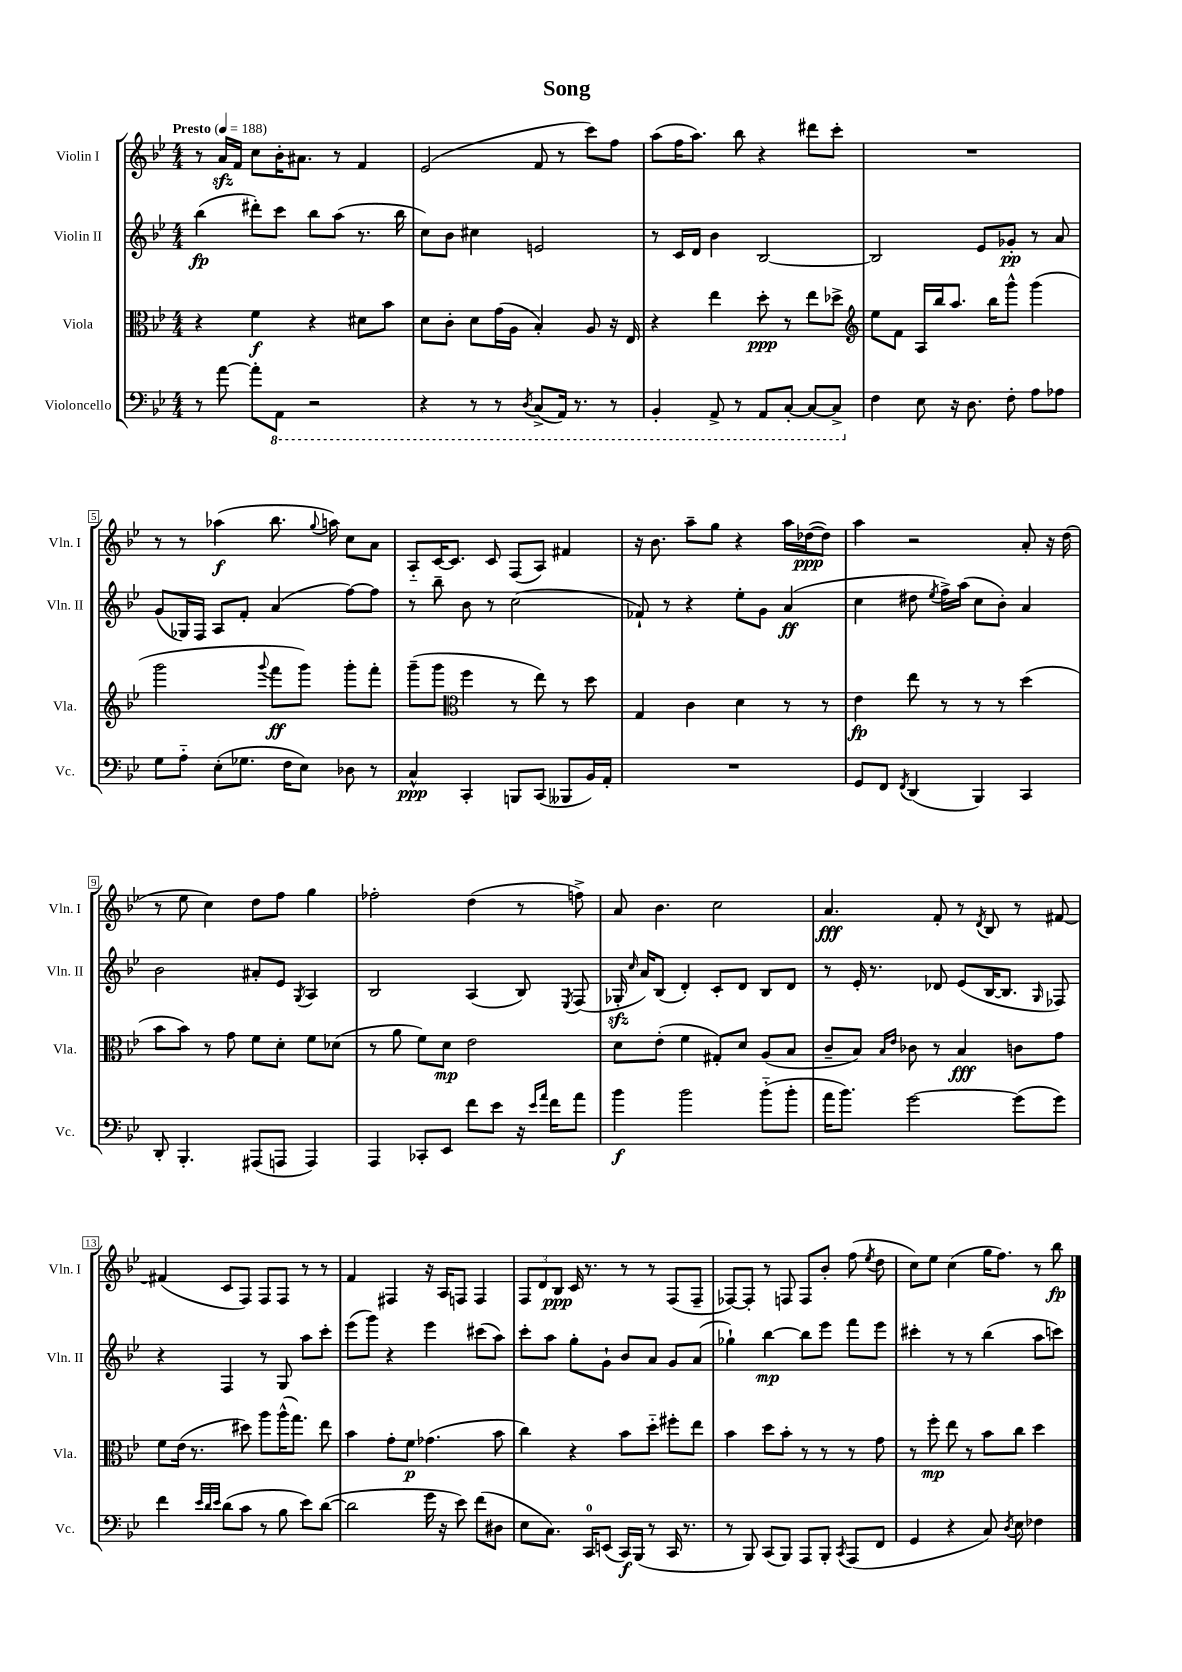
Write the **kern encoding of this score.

**kern	**dynam	**kern	**dynam	**kern	**dynam	**kern	**dynam
*part4	*part4	*part3	*part3	*part2	*part2	*part1	*part1
*staff4	*staff4	*staff3	*staff3	*staff2	*staff2	*staff1	*staff1
*I"Violoncello	*	*I"Viola	*	*I"Violin II	*	*I"Violin I	*
*I'Vc.	*	*I'Vla.	*	*I'Vln. II	*	*I'Vln. I	*
*clefF4	*	*clefC3	*	*clefG2	*	*clefG2	*
*k[b-e-]	*	*k[b-e-]	*	*k[b-e-]	*	*k[b-e-]	*
*M4/4	*	*M4/4	*	*M4/4	*	*M4/4	*
*MM188	*	*MM188	*	*MM188	*	*MM188	*
=1	=1	=1	=1	=1	=1	=1	=1
!	!	!	!	!	!	!LO:TX:a:B:t=Presto	!
8r	.	4r	.	(4bb-\	fp	8r	.
[8a\	.	.	.	.	.	16azz/LL	.
.	.	.	.	.	.	16f/JJ	.
8a'\L]	.	4f\	f	8ddd#X'\L)	.	8cc\L	.
*8ba	*	*	*	*	*	*	*
8AAA\J	.	.	.	8ccc\J	.	16b-'\K	.
.	.	.	.	.	.	8.a#X\J	.
2r	.	4r	.	8bb-\L	.	.	.
.	.	.	.	(8aa\J	.	8r	.
.	.	8d#X\L	.	8.r	.	4f/	.
.	.	8b-\J	.	.	.	.	.
.	.	.	.	16bb-\	.	.	.
=2	=2	=2	=2	=2	=2	=2	=2
4r	.	8d\L	.	8cc\L)	.	(2e-/	.
.	.	8c'\J	.	8b-\J	.	.	.
8r	.	8d\L	.	4cc#X\	.	.	.
8r	.	(16g\L	.	.	.	.	.
.	.	16A\JJ	.	.	.	.	.
8qDD/	.	.	.	.	.	.	.
(8CC^/L	.	4B-'/)	.	2en/	.	8f/	.
16AAA/Jk)	.	.	.	.	.	8r	.
8.r	.	.	.	.	.	.	.
.	.	8A/	.	.	.	8ccc\L)	.
8r	.	16r	.	.	.	8ff\J	.
.	.	16E-/	.	.	.	.	.
=3	=3	=3	=3	=3	=3	=3	=3
4BBB-'/	.	4r	.	8r	.	(8aa\L	.
.	.	.	.	16c/LL	.	16ff\K	.
.	.	.	.	16d/JJ	.	8.aa\J)	.
8AAA^/	.	4ee-\	.	4b-\	.	.	.
8r	.	.	.	.	.	8bb-\	.
8AAA/L	.	8dd'\	ppp	[2B-/	.	4r	.
[8CC'/J	.	8r	.	.	.	.	.
8CC/L_	.	8ee-\L	.	.	.	8ddd#X\L	.
8CC^/J]	.	8dd-X^\J	.	.	.	8ccc'\J	.
=4	=4	=4	=4	=4	=4	=4	=4
*	*	*clefG2	*	*	*	*	*
*X8ba	*	*	*	*	*	*	*
4F\	.	8ee-\L	.	2B-/]	.	1r	.
.	.	8f\J	.	.	.	.	.
8E-\	.	16A/LL	.	.	.	.	.
.	.	16bb-/J	.	.	.	.	.
16r	.	8.aa/J	.	.	.	.	.
8.D\	.	.	.	.	.	.	.
.	.	.	.	8e-/L	.	.	.
.	.	16bb-\KL	.	.	.	.	.
8F'\	.	8ggg^^\J	.	8g-X'/J	pp	.	.
8A\L	.	(4ggg\	.	8r	.	.	.
8A-X\J	.	.	.	8a/	.	.	.
!!LO:LB:g=z
=5	=5	=5	=5	=5	=5	=5	=5
8G\L	.	2ggg\	.	(8g/L	.	8r	.
8A\J	.	.	.	16G-X/L)	.	8r	.
.	.	.	.	16F/JJ	.	.	.
(8E-'\L	.	.	.	8A/L	.	(4aa-X\	f
8.G-X\J	.	.	.	8f'/J	.	.	.
.	.	8qqggg/	.	.	.	.	.
.	.	8fff\L	ff	(4a/	.	8.bb-\	.
16F\KL	.	.	.	.	.	.	.
8E-\J)	.	8ggg\J)	.	.	.	.	.
.	.	.	.	.	.	8qqgg/	.
.	.	.	.	.	.	16aan\)	.
8D-X\	.	8ggg'\L	.	[8ff\L)	.	8cc\L	.
8r	.	8fff'\J	.	8ff\J]	.	8a\J	.
=6	=6	=6	=6	=6	=6	=6	=6
4C^^/	ppp	(8ggg~\L	.	8r	.	8A/L	.
.	.	8ggg\J	.	8bb-~\	.	[16c/K	.
.	.	.	.	.	.	8.c/J]	.
*	*	*clefC3	*	*	*	*	*
4CC'/	.	4ff\	.	8b-\	.	.	.
.	.	.	.	8r	.	8c/	.
8BBBn/L	.	8r	.	(2cc\	.	(8F/L	.
(8CC/J	.	8ee-\)	.	.	.	8A/J)	.
8BBB--X/L	.	8r	.	.	.	4f#X/	.
16BB-/L)	.	8dd\	.	.	.	.	.
16AA'/JJ	.	.	.	.	.	.	.
=7	=7	=7	=7	=7	=7	=7	=7
1r	.	4G/	.	8f-X`/)	.	16r	.
.	.	.	.	.	.	8.b-\	.
.	.	.	.	8r	.	.	.
.	.	4c\	.	4r	.	8aa~\L	.
.	.	.	.	.	.	8gg\J	.
.	.	4d\	.	8ee-'\L	.	4r	.
.	.	.	.	8g\J	.	.	.
.	.	8r	.	(4a/	ff	16aa\LL	.
.	.	.	.	.	.	([16dd-X\J	ppp
.	.	8r	.	.	.	8dd-\J])	.
=8	=8	=8	=8	=8	=8	=8	=8
8GG/L	.	4e-\	fp	4cc\	.	4aa\	.
8FF/J	.	.	.	.	.	.	.
8qFF/	.	.	.	.	.	.	.
(4DD/	.	8ee-\	.	8dd#X\	.	2r	.
.	.	.	.	8qee-/	.	.	.
.	.	8r	.	16ff^\LL)	.	.	.
.	.	.	.	(16aa\JJ	.	.	.
4BBB-/)	.	8r	.	8cc\L	.	.	.
.	.	8r	.	8b-'\J)	.	.	.
4CC/	.	(4dd\	.	4a/	.	8a'/	.
.	.	.	.	.	.	16r	.
.	.	.	.	.	.	(16dd\	.
!!LO:LB:g=z
=9	=9	=9	=9	=9	=9	=9	=9
8DD'/	.	8b-\L	.	2b-\	.	8r	.
4.BBB-'/	.	8b-\J)	.	.	.	8ee-\	.
.	.	8r	.	.	.	4cc\)	.
.	.	8g\	.	.	.	.	.
(8AAA#X/L	.	8f\L	.	8a#X'/L	.	8dd\L	.
8AAAn/J	.	8d'\J	.	8e-/J	.	8ff\J	.
.	.	.	.	8qG/	.	.	.
4AAA/)	.	8f\L	.	4A/	.	4gg\	.
.	.	(8d-X\J	.	.	.	.	.
=10	=10	=10	=10	=10	=10	=10	=10
4AAA/	.	8r	.	2B-/	.	2ff-X'\	.
.	.	8a\	.	.	.	.	.
8CC-X'/L	.	8f\L)	.	.	.	.	.
8EE-/J	.	8d\J	mp	.	.	.	.
8f\L	.	2e-\	.	(4A/	.	(4dd\	.
8e-\J	.	.	.	.	.	.	.
16r	.	.	.	8B-/)	.	8r	.
16qqe-/LL	.	.	.	.	.	.	.
16qqa/JJ	.	.	.	.	.	.	.
16f\KL	.	.	.	.	.	.	.
.	.	.	.	8qE-/	.	.	.
8a\J	.	.	.	(8F/	.	8ffn^\)	.
=11	=11	=11	=11	=11	=11	=11	=11
4b-\	f	8d\L	.	16G-Xzz'/	.	8a/	.
.	.	.	.	16qqcc/	.	.	.
.	.	.	.	16a/KL)	.	.	.
.	.	(8e-'\J	.	(8B-/J	.	4.b-\	.
2b-\	.	4f\	.	4d'/)	.	.	.
.	.	8G#X'/L)	.	8c'/L	.	2cc\	.
.	.	8d/J	.	8d/J	.	.	.
(8b-\L	.	(8A/L	.	8B-/L	.	.	.
8b-'\J	.	8B-/J	.	8d/J	.	.	.
=12	=12	=12	=12	=12	=12	=12	=12
16a\KL	.	8c~/L	.	8r	.	4.a/	fff
8.b-\J)	.	.	.	.	.	.	.
.	.	8B-/J)	.	16e-'/	.	.	.
.	.	.	.	8.r	.	.	.
.	.	16qqB-/LL	.	.	.	.	.
.	.	16qqe-/JJ	.	.	.	.	.
[2g\	.	8c-X\	.	.	.	.	.
.	.	8r	.	8d-X/	.	8f'/	.
.	.	4B-/	fff	(8e-/L	.	8r	.
.	.	.	.	.	.	8qd/	.
.	.	.	.	[16B-/K	.	8B-/	.
.	.	.	.	8.B-/J]	.	.	.
(8g\L]	.	8cn\L	.	.	.	8r	.
.	.	.	.	16qqG/	.	.	.
8g\J)	.	8g\J	.	8F-X/)	.	[8f#X/	.
!!LO:LB:g=z
=13	=13	=13	=13	=13	=13	=13	=13
4f\	.	8f\L	.	4r	.	(4f#X/]	.
.	.	(16e-\Jk	.	.	.	.	.
.	.	8.r	.	.	.	.	.
32qqe-/LLL	.	.	.	.	.	.	.
32qqd/	.	.	.	.	.	.	.
32qqe-/JJJ	.	.	.	.	.	.	.
(8d\L	.	.	.	4F/	.	8c/L	.
8c\J	.	8dd#X\)	.	.	.	8F/J)	.
8r	.	8aa\L	.	8r	.	8F/L	.
8B-\	.	(16aa^^\K	.	8G/	.	8F/J	.
.	.	8.gg\J)	.	.	.	.	.
8e-\L)	.	.	.	8aa\L	.	8r	.
([8d\J	.	8ee-\	.	8ccc'\J	.	8r	.
=14	=14	=14	=14	=14	=14	=14	=14
2d\]	.	4b-\	.	(8eee-\L	.	4f/	.
.	.	.	.	8ggg\J)	.	.	.
.	.	8g'\L	.	4r	.	4F#X/	.
.	.	8f\J	p	.	.	.	.
16g\	.	(4.g-X\	.	4eee-\	.	16r	.
16r	.	.	.	.	.	16A/KL	.
8e-\)	.	.	.	.	.	8Fn/J	.
(8f\L	.	.	.	(8ccc#X\L	.	4F/	.
8D#X\J	.	8b-\	.	8aa\J)	.	.	.
=15	=15	=15	=15	=15	=15	=15	=15
8E-\L	.	4cc\)	.	8ccc'\L	.	12F/L	.
.	.	.	.	.	.	12d/	.
8.C\J)	.	.	.	8aa\J	.	.	.
.	.	.	.	.	.	12B-/J	ppp
.	.	4r	.	8gg'\L	.	16c/	.
16CC/KL	.	.	.	.	.	8.r	.
(8EEn/J	.	.	.	8g`\J	.	.	.
16CC/LL)	f	8b-\L	.	8b-/L	.	8r	.
(16BBB-/JJ	.	.	.	.	.	.	.
8r	.	8dd\J	.	8a/J	.	8r	.
16CC/	.	8ff#X'\L	.	8g/L	.	(8F/L	.
8.r	.	.	.	.	.	.	.
.	.	8ee-\J	.	(8a/J	.	8F~/J	.
=16	=16	=16	=16	=16	=16	=16	=16
8r	.	4b-\	.	4gg-X`\)	.	[8F-X/L)	.
8BBB-/)	.	.	.	.	.	8F-'/J]	.
(8CC/L	.	8dd\L	.	[4bb-\	mp	8r	.
8BBB-/J)	.	8b-'\J	.	.	.	8Fn/	.
8AAA/L	.	8r	.	8bb-\L]	.	8F/L	.
8BBB-'/J	.	8r	.	8eee-\J	.	8b-'/J	.
8qCC/	.	.	.	.	.	.	.
(8AAA/L	.	8r	.	8fff\L	.	(8ff\	.
.	.	.	.	.	.	8qee-/	.
8FF/J	.	8g\	.	8eee-\J	.	8dd\	.
=17	=17	=17	=17	=17	=17	=17	=17
4GG/	.	8r	.	4ccc#X'\	.	8cc\L)	.
.	.	8ff'\	mp	.	.	8ee-\J	.
4r	.	8ee-\	.	8r	.	(4cc\	.
.	.	8r	.	8r	.	.	.
8C/)	.	8b-\L	.	(4bb-\	.	16gg\KL	.
.	.	.	.	.	.	8.ff\J)	.
8qD/	.	.	.	.	.	.	.
8E-\	.	8cc\J	.	.	.	.	.
4F-X\	.	4dd\	.	8aa\L	.	8r	.
.	.	.	.	8cccn\J)	.	8bb-\	fp
==	==	==	==	==	==	==	==
*-	*-	*-	*-	*-	*-	*-	*-
